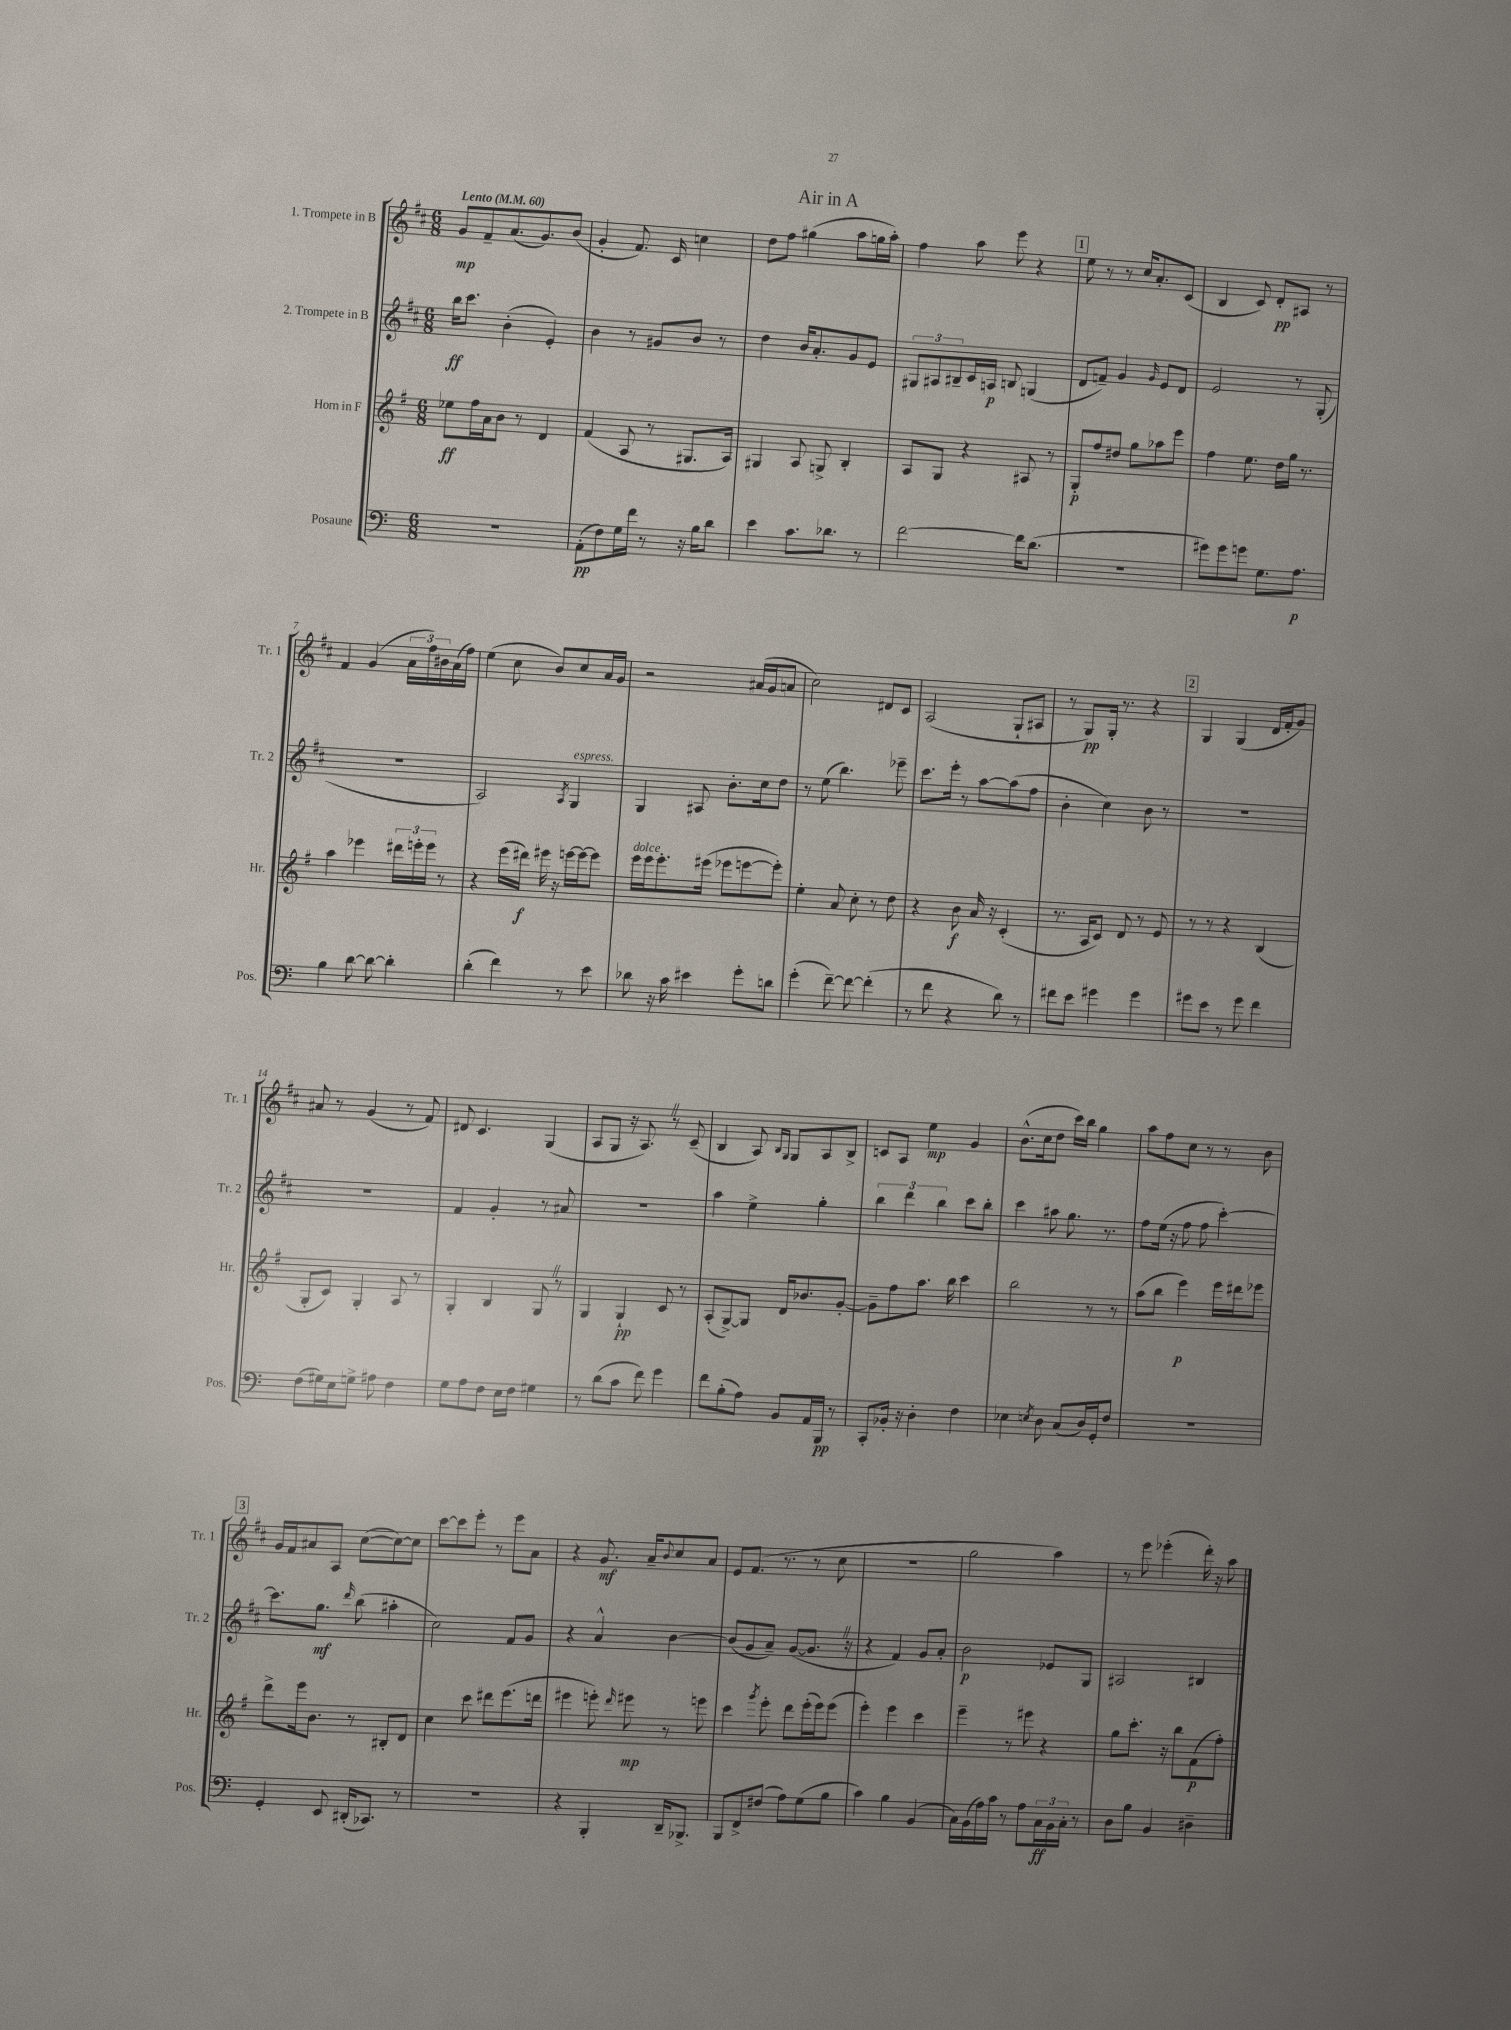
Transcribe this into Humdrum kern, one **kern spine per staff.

**kern	**kern	**kern	**kern
*staff4	*staff3	*staff2	*staff1
*clefF4	*clefG2	*clefG2	*clefG2
*k[]	*k[f#]	*k[f#c#]	*k[f#c#]
*M6/8	*M6/8	*M6/8	*M6/8
*MM60	*MM60	*MM60	*MM60
2.r	8ee-\L	16bb\LK	8g/L
.	.	8.ccc#\J	.
.	16ff#\L	.	8f#~/
.	16a\J	.	.
.	8b\J	(4b'\	(8.a/
.	8r	.	.
.	.	.	8.g/)
.	4d/	4e'/)	.
.	.	.	(8b/J
=	=	=	=
(8AA'\L	(4f#/	4b\	4g'/
8F\)	.	.	.
16G\L	8A/	8r	8.f#/)
16f\JJ	.	.	.
8r	8r	8g#/L	.
.	.	.	16c#/
16r	8.G#/L	8b/J	4cc\
16B\LK	.	.	.
8d\J	.	8r	.
.	16A/Jk)	.	.
=	=	=	=
4e\	4G#/	4dd\	8dd\L
.	.	.	8ff#\J
8.c\L	8A/	16b/LK	(4gg#\
.	.	8.a'/	.
.	8G^/	.	.
8.d-\J	.	.	.
.	4B'/	8g/	8aa\L
8r	.	8e/J	16gg\L
.	.	.	16aa'\JJ)
=	=	=	=
[2f\	8A/L	12G#/L	4ff#\
.	.	12A#/	.
.	8G/J	.	.
.	.	12B#~/	.
.	4r	16c#/L	8aa\
.	.	16A/JJ	.
.	.	8B/	8eee\
16f\]LK	8A#/	(4G/	4r
(8.d\J	.	.	.
.	8r	.	.
=	=	=	=
2.r	8G'/L	8d/L	8ee\
.	8ff#/	8f~/J)	8r
.	8dd#/J	4g/	8r
.	8gg\L	.	16cc#/LK
.	.	.	8.a'/
.	.	16qqg/	.
.	8aa-\	8e/L	.
.	8eee\J	8d/J	(8c#/J
=	=	=	=
8g#\L)	4ff#\	2e/	4B/
8g#\	.	.	.
8g\J	8.ee\	.	8c#/)
8.G\L	.	.	8d'/L
.	16dd\LL	.	.
.	16gg\JJ	8r	8A#/J
8.A\J	8.r	.	.
.	.	(8G'/	8r
=	=	=	=
4B\	4aa\	2.r	4f#/
[8d\	4eee-\	.	(4g/
8d\_	.	.	.
4d'\]	24ddd#\LL	.	24a\LL
.	24eee'\	.	24ff#\)
.	24eee\JJ	.	24b#\
.	8r	.	(16a\
.	.	.	16ff#\JJ)
=	=	=	=
(4d'\	4r	2A/)	(4ee\
4f\)	(16eee\LL	.	8cc#\
.	16ddd#\JJ)	.	.
.	16eee#\	.	8b/L)
.	16r	.	.
.	.	8qA/	.
8r	[16eee\LL	4G/	8cc#/
.	16eee\_J	.	.
8e\	8eee\]J	.	16a/L
.	.	.	16g/JJ
=	=	=	=
8d-\	16eee\LL	4G/	2r
.	16eee\J	.	.
16r	8.eee'\	.	.
16c\	.	.	.
4e#\	.	8A#/	.
.	(16eee#\Jk	.	.
.	8eee-\L	8.b'\L	.
8g'\L	[8eee\	.	(16a#/LL
.	.	16cc#\k	16g/J
8d\J	8eee'\]J)	8dd\J	8a/J
=	=	=	=
(4g'\	4ee'\	8r	2cc#\)
.	.	(8ee\	.
[8f~\)	8a/	4.bb\)	.
8f\_	8cc'\	.	.
(4f'\]	8r	.	8d#/L
.	8dd\	8eee-~\	8c#/J
=	=	=	=
8r	4r	8.ccc#\L	(2A/
8f\	.	.	.
.	.	16eee'\Jk	.
4r	8b\	8r	.
.	16a/	[8aa\L	.
.	16r	.	.
8d\)	(4c'/	(8aa\]	8G`/L
8r	.	8ff#\J	8A#/J
=	=	=	=
8f#\L	8.r	4b'\	8r
8e\J	.	.	8G/L)
.	16A/LK	.	.
4g#\	8c/J)	4cc#\)	16G'/Jk
.	.	.	8.r
.	8d/	.	.
4g#\	8r	8b\	4r
.	8e/	8r	.
=	=	=	=
8g#\L	8r	2.r	4G/
8e\J	8r	.	.
8r	4r	.	(4G/
8g#\	.	.	.
4f\	(4B/	.	16d/LL
.	.	.	16f#'/J
.	.	.	8g/J)
=	=	=	=
(8F\L	8G'/L	2.r	8a#/
16G#\L)	8c/J)	.	8r
16E\J	.	.	.
8G^\J	4G'/	.	(4g/
8A#\	.	.	.
4F\	8A/	.	8r
.	8r	.	8f#/)
=	=	=	=
8G\L	4G'/	4f#/	8d#/
8A\	.	.	4.c#/
8F\J	4B/	4g'/	.
16E\LL	.	.	.
16F\JJ	.	.	.
4G#\	8G/	8r	(4G/
.	8r	8a#/	.
=	=	=	=
8r	4G/	2.r	8A/L
(8d\L	.	.	8G/J
8c\J	4G`/	.	16r
.	.	.	8.A/)
8f\)	.	.	.
4g\	8c/	.	8r
.	8r	.	(8c#~/
=	=	=	=
8f\L	(8A'/L	4aa\	4B/
(8B'\	[8G^/)	.	.
8A\J)	8G/]J	4ee^\	8A/)
.	.	.	16qqB/LL
.	.	.	16qqG/JJ
8BB/L	16d/LK	.	8G/L
.	8.b-/	.	.
16AA/L	.	4gg'\	8A/
16BBB/JJ	.	.	.
8r	[8g'/J	.	8B^/J
=	=	=	=
8CC'/L	8g~\]L	6bb\	8c/L
16BB-'/Jk	8ff#\	.	8A/J
.	.	6ddd\	.
16r	.	.	.
4D'\	8.aa\J	.	4ee\
.	.	6bb\	.
.	16bb\	.	.
4F\	4ccc\	8ccc#\L	4g/
.	.	8bb'\J	.
=	=	=	=
4E-\	2bb\	4ccc#\	(8.b^^\L
.	.	.	16cc#\k
8qE/	.	.	.
8D\	.	8aa#\	8dd\J
(8C/L	.	8.gg\	16ccc#\LL)
.	.	.	16bb\JJ
16D/L)	8r	.	4gg\
16GG'/J	.	8.r	.
8F/J	8r	.	.
=	=	=	=
2.r	(8aa\L	8ff#\L	8aa\L
.	8bb\J	(16ee\Jk	8ff#\
.	.	16r	.
.	4eee\)	8ff#\	8cc#\J
.	.	8ff#\	8r
.	16eee\LL	[4ccc#'\)	8r
.	16ddd#\J	.	.
.	8eee-\J	.	8b\
=	=	=	=
4GG'/	8ddd^\L	8.ccc#\]L	16g/LL
.	.	.	16f#/J
.	16eee\k	.	8a#/
.	8.b\J	8.gg\J	.
8EE/	.	.	8A/J
.	.	16qqddd/	.
(16DD#'/LK	8r	(8bb\	([8cc#\L
8.CC-/J)	.	.	.
.	8B#'/L	4aa#'\	8cc#\_)
8r	8d/J	.	8cc#\]J
=	=	=	=
2.r	4cc\	2cc#\)	[8ccc#\L
.	.	.	8ccc#\]
.	8ccc\	.	8eee'\J
.	8ddd#\L	.	8r
.	(8.eee\	8f#/L	8eee\L
.	.	8g/J	8a\J
.	16ddd\Jk	.	.
=	=	=	=
4r	4eee#\	4r	4r
4BBB'/	8eee'\)	4a^^/	8.g/
.	16qqddd/	.	.
.	8eee#\	.	.
.	.	.	16a~/LK
.	.	.	8qqb/
16DD~/LK	8r	[4b\	8cc#/
8.BBB-^/J	.	.	.
.	8eee\	.	8a/J
=	=	=	=
8BBB/L	4ccc\	(8b/]L	8e/L
8FF^/	.	8g/	(8.f#/J
.	8qggg/	.	.
(8F#/J	8eee'\	8a~/J)	.
.	.	.	8.r
8A\L)	8ddd\L	([8g/L	.
(8G\	(16eee'\L	8.g/]J	8r
.	16eee\J)	.	.
8B\J	(8eee\J	.	8cc#\
.	.	16r	.
=	=	=	=
4c\)	4eee'\)	4r	2.r
4B\	4eee\	4f#/)	.
(4BB/	4ccc\	8g/L	.
.	.	8a'/J	.
=	=	=	=
16C\LL)	4eee~\	2b\	2gg\
(16BB\	.	.	.
16A\)	.	.	.
16c\JJ	.	.	.
8r	8r	.	.
8A\L	8eee#\	.	.
24C\L	4r	8e-/L	4aa\)
24BB\	.	.	.
24C'\JJ	.	.	.
8r	.	8G/J	.
=	=	=	=
8D\L	8gg\L	2A#/	8r
8B\J	8.ccc'\J	.	8eee\
4BB/	.	.	(4eee-'\
.	16r	.	.
.	8bb\L	.	.
4D#~\	(8f#\	4B#/	16ddd'\)
.	.	.	16r
.	8ff#'\J)	.	8aa\
==	==	==	==
*-	*-	*-	*-
